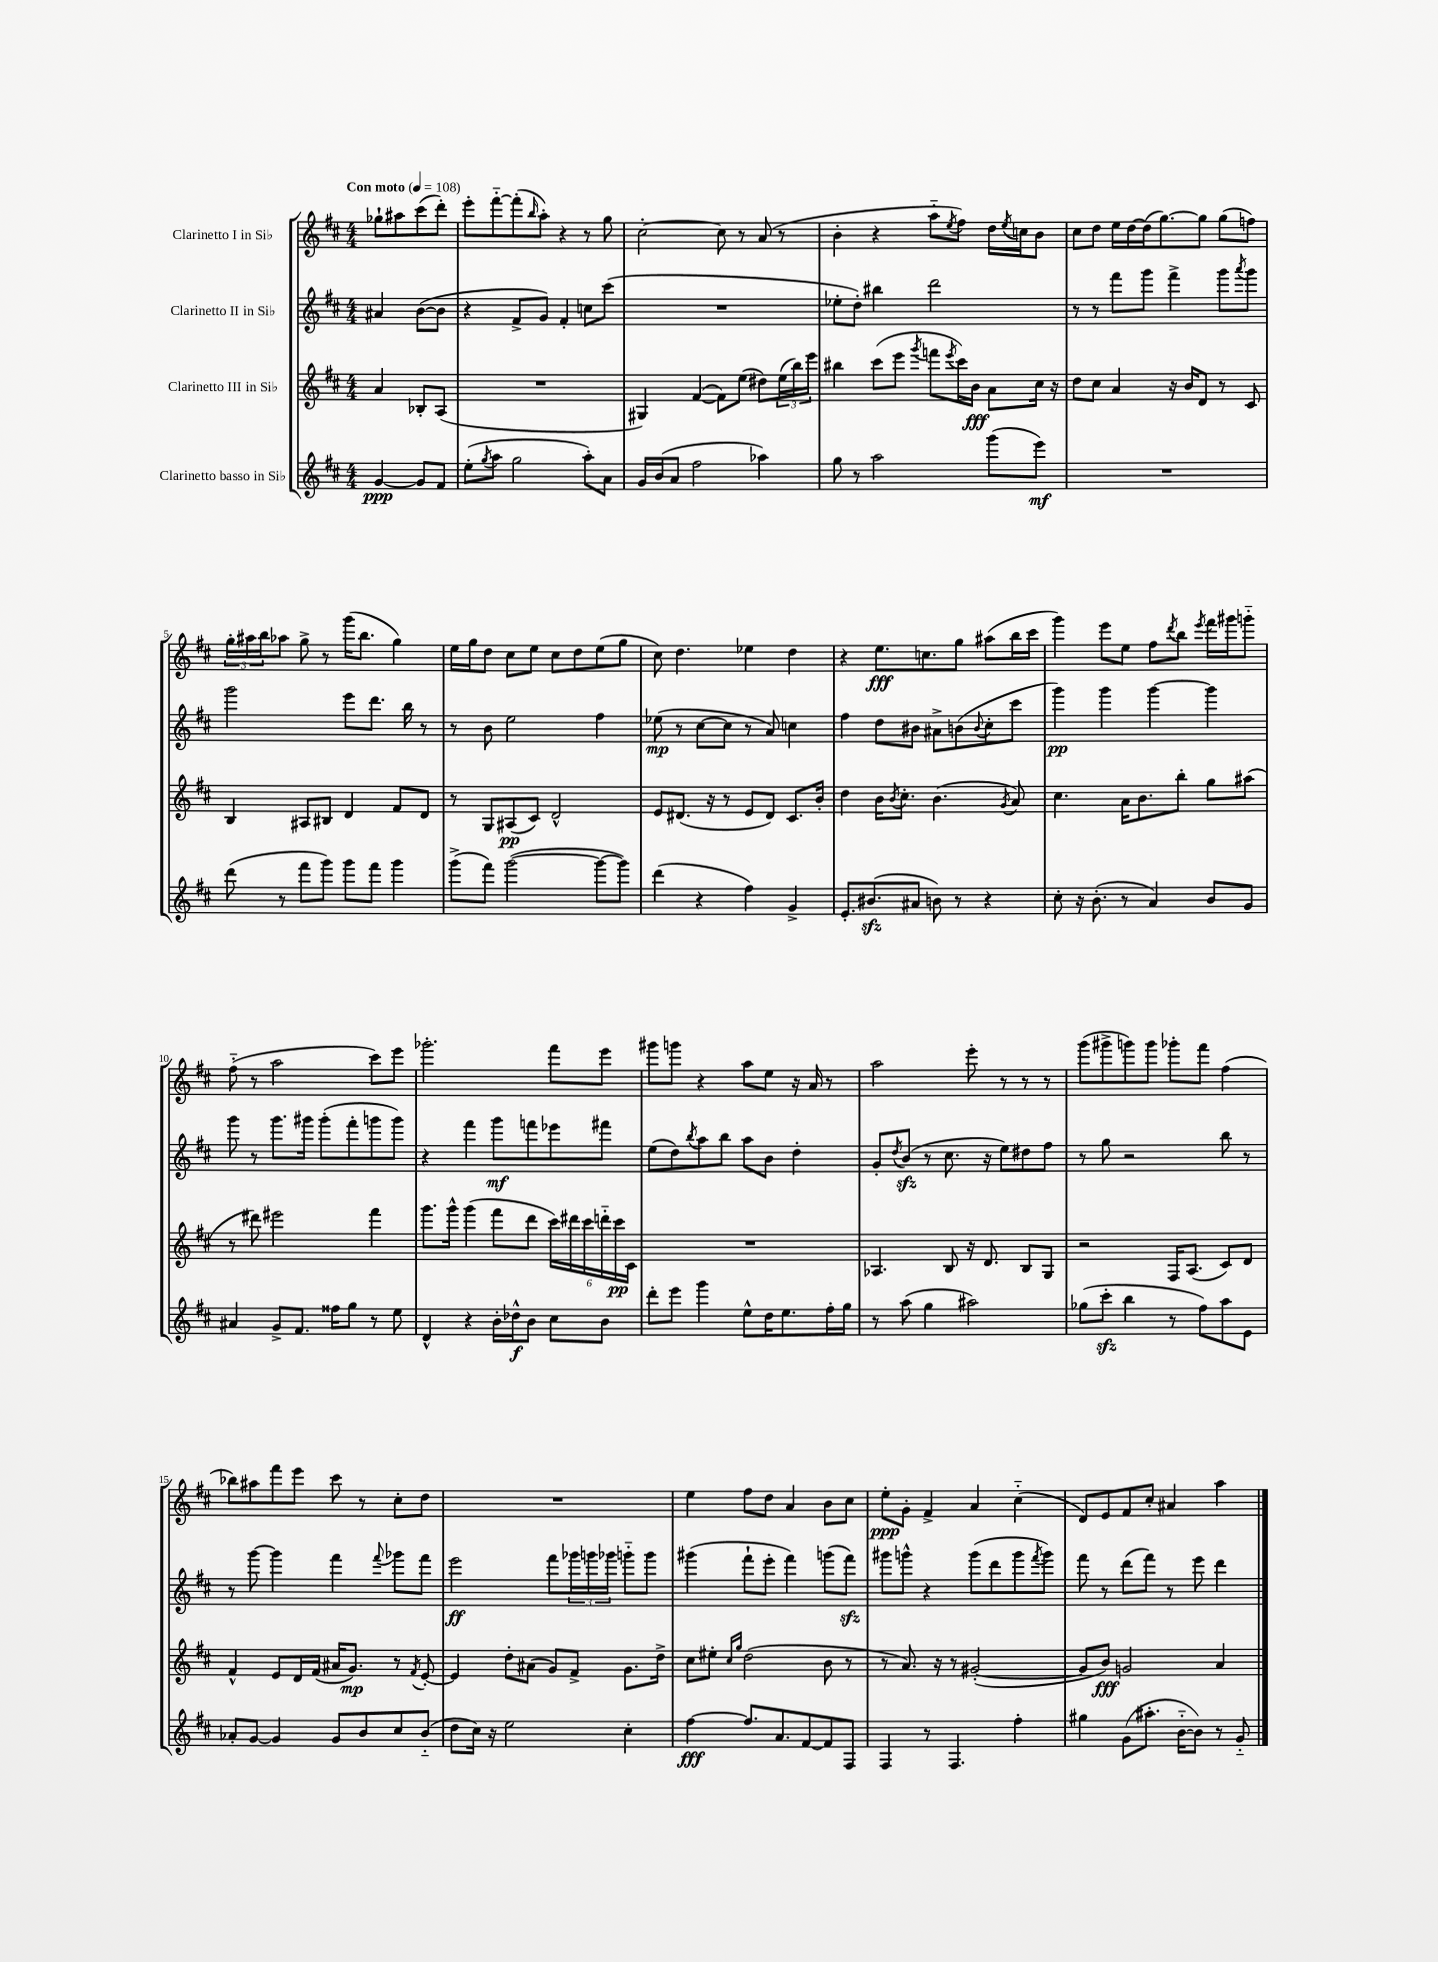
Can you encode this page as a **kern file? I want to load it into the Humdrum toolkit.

**kern	**kern	**kern	**kern
*staff4	*staff3	*staff2	*staff1
*clefG2	*clefG2	*clefG2	*clefG2
*k[f#c#]	*k[f#c#]	*k[f#c#]	*k[f#c#]
*M4/4	*M4/4	*M4/4	*M4/4
*MM108	*MM108	*MM108	*MM108
[4g	4a	4a#	8gg-`
.	.	.	8aa#
8g]	8B-'	([8b	(8ccc#
8f#	(8A	8b]	8ddd')
=	=	=	=
(8ee'	1r	4r	8eee'
8qgg	.	.	.
8aa	.	.	[8fff#'~
2gg	.	8f#^	(8fff#']
.	.	.	16qqbb
.	.	8g)	8aa')
.	.	4f#'	4r
8aa')	.	8cc	8r
8a	.	(8ccc#	8gg
=	=	=	=
16g	4G#)	1r	[2cc#'
(16b	.	.	.
8a	.	.	.
2ff#	([4f#	.	.
.	8f#])	.	8cc#]
.	(8ee	.	8r
4aa-)	8dd#)	.	(8a
.	(24ee	.	8r
.	24bb)	.	.
.	24eee	.	.
=	=	=	=
8gg	4bb#	8ee-'	4b'
8r	.	8dd')	.
2aa	(8ccc#	4bb#	4r
.	8eee	.	.
.	8qggg	.	.
.	8fff	2ddd	8aa'~
.	8qeee	.	8qee
.	16ccc#)	.	8ff#)
.	16b	.	.
(8ggg	8a	.	16dd
.	.	.	8qee
.	.	.	16cc
8eee)	16cc#	.	8b
.	16r	.	.
=	=	=	=
1r	8dd	8r	8cc#
.	8cc#	8r	8dd
.	4a	8fff#	16ee
.	.	.	[16dd
.	.	8ggg	(16dd]
.	.	.	[8.gg)
.	16r	4fff#^	.
.	16b	.	.
.	8d	.	8gg]
.	8r	8ggg	(8gg
.	.	8qaaa	.
.	8c#	8ggg	8ff)
=	=	=	=
(8ddd	4B	2ggg	24gg'
.	.	.	24aa#
.	.	.	24bb
8r	.	.	8aa-
8fff#	8A#	.	8gg^
8ggg)	8B#	.	8r
8ggg	4d	8eee	(16ggg
.	.	.	8.bb
8fff#	.	8.ddd	.
4ggg	8f#	.	4gg)
.	.	16bb	.
.	8d	8r	.
=	=	=	=
(8ggg^	8r	8r	16ee
.	.	.	16gg
8fff#)	8G	8b	8dd
([2ggg	(8A#	2ee	8cc#
.	8c#)	.	8ee
.	2d^^	.	8cc#
.	.	.	8dd
8ggg_	.	4ff#	(8ee
8ggg])	.	.	8gg
=	=	=	=
(4ddd	8e	(8ee-	8cc#)
.	(8.d#	8r	4.dd
4r	.	[8cc#	.
.	16r	.	.
.	8r	8cc#]	.
4ff#)	8e	8r	4ee-
.	8d#)	8a)	.
4g^	8.c#	4cc	4dd
.	16b'	.	.
=	=	=	=
8.e'	4dd	4ff#	4r
(8.b#	.	.	.
.	16b	8dd	8.ee
.	8qb	.	.
.	8.cc#'	.	.
8a#	.	8b#	.
.	.	.	8.cc
8b)	(4.b	8a#^	.
8r	.	(8b	8gg
.	.	8qqb	.
4r	.	8cc#'	(8aa#
.	8qg	.	.
.	8a)	8ccc#	16bb
.	.	.	16ccc#
=	=	=	=
8cc#'	4.cc#	4ggg)	4ggg)
16r	.	.	.
(8.b'	.	.	.
.	.	4ggg	8eee
8r	16a	.	8ee
.	8.b	.	.
4a)	.	[4ggg	8ff#
.	.	.	8qddd
.	8bb'	.	8bb
.	.	.	8qeee
8b	8gg	4ggg]	16fff#
.	.	.	16ggg#
8g	(8aa#	.	8ggg'~
=	=	=	=
4a#	8r	8ggg	(8ff#'~
.	8ddd#)	8r	8r
8g^	2eee#	8.ggg	2aa
8.f#	.	.	.
.	.	16ggg#	.
.	.	(8ggg#'	.
16ff##	.	.	.
8gg	.	8fff#'	.
8r	4fff#	8ggg	8ccc#)
8ee	.	8ggg)	8eee
=	=	=	=
4d^^	8.ggg	4r	2.ggg-'
.	16ggg^^	.	.
4r	(4ggg	4fff#	.
16b'	8fff#	8ggg	.
16dd-^^	.	.	.
8b	8ddd	8fff	.
8cc#	24ccc#)	8eee-	8fff#
.	24ddd#	.	.
.	24ccc#	.	.
8b	24ddd'~	8fff#	8eee
.	24ccc#	.	.
.	24c#	.	.
=	=	=	=
8ddd'	1r	(8ee	8ggg#
8eee	.	8dd)	8ggg
.	.	8qbb	.
4ggg	.	8aa	4r
.	.	8bb	.
8ee^^	.	8aa	8aa
16dd	.	8b	8ee
8.ee	.	.	.
.	.	4dd'	16r
.	.	.	16a
16ff#'	.	.	8r
16gg	.	.	.
=	=	=	=
8r	4.A-	8g'	2aa
.	.	8qdd	.
(8aa	.	(8b	.
4gg	.	8r	.
.	8B	8.cc#	.
2aa#)	16r	.	8eee'
.	8.d	16r	.
.	.	8ee)	8r
.	8B	8dd#	8r
.	8G	8ff#	8r
=	=	=	=
(8gg-	2r	8r	(8ggg
8ccc#'	.	8gg	8ggg#^
4bb	.	2r	8ggg)
.	.	.	8ggg
8r	16F#	.	8ggg-'
.	(8.A	.	.
8ff#)	.	.	8fff#
8aa	8c#)	8bb	(4ff#
8e	8d	8r	.
=	=	=	=
8a-'	4f#^^	8r	8bb-)
[8g	.	[8ggg	8aa#
4g]	8e	4ggg]	8fff#
.	16d	.	8eee
.	(16f#	.	.
8g	16a#	4fff#	8ccc#
.	8.g)	.	.
8b	.	.	8r
.	.	8qqfff#	.
8cc#	8r	8ggg-	8cc#'
.	8qf#	.	.
(8b'~	[8e'	8fff#	8dd
=	=	=	=
8dd	4e]	2eee	1r
16cc#)	.	.	.
16r	.	.	.
2ee	8dd'	.	.
.	(8a#	.	.
.	8g)	8fff#	.
.	8f#^	24ggg-	.
.	.	24ggg	.
.	.	24ggg-	.
4cc#'	8.g	8ggg'~	.
.	.	8ggg	.
.	16dd^	.	.
=	=	=	=
[4ff#	8cc#	(4ggg#	4ee
.	8ee#'	.	.
.	16qqcc#	.	.
.	16qqgg	.	.
8.ff#]	(2dd	8fff#`	8ff#
.	.	8eee'	8dd
8.a	.	.	.
.	.	4fff#)	4a
[8f#	.	.	.
8f#]	8b	(8ggg	8b
8F#	8r	8fff#)	8cc#
=	=	=	=
4F#	8r	8ggg#	8ee'
.	8.a)	8ggg^^	8g'
8r	.	4r	4f#^
.	16r	.	.
4.F#	8r	.	.
.	([2g#'	(8ggg	4a
.	.	8ddd	.
4ff#'	.	8ggg	(4cc#'~
.	.	8qfff#	.
.	.	8ggg)	.
=	=	=	=
4gg#	8g#]	8fff#	8d)
.	8b)	8r	8e
(8g	2g	(8ddd	8f#
8.aa#'	.	8fff#)	8cc#'
.	.	8r	4a#
[16b'~	.	.	.
8b])	.	8eee	.
8r	4a	4ddd	4aa
8g'~	.	.	.
==	==	==	==
*-	*-	*-	*-
